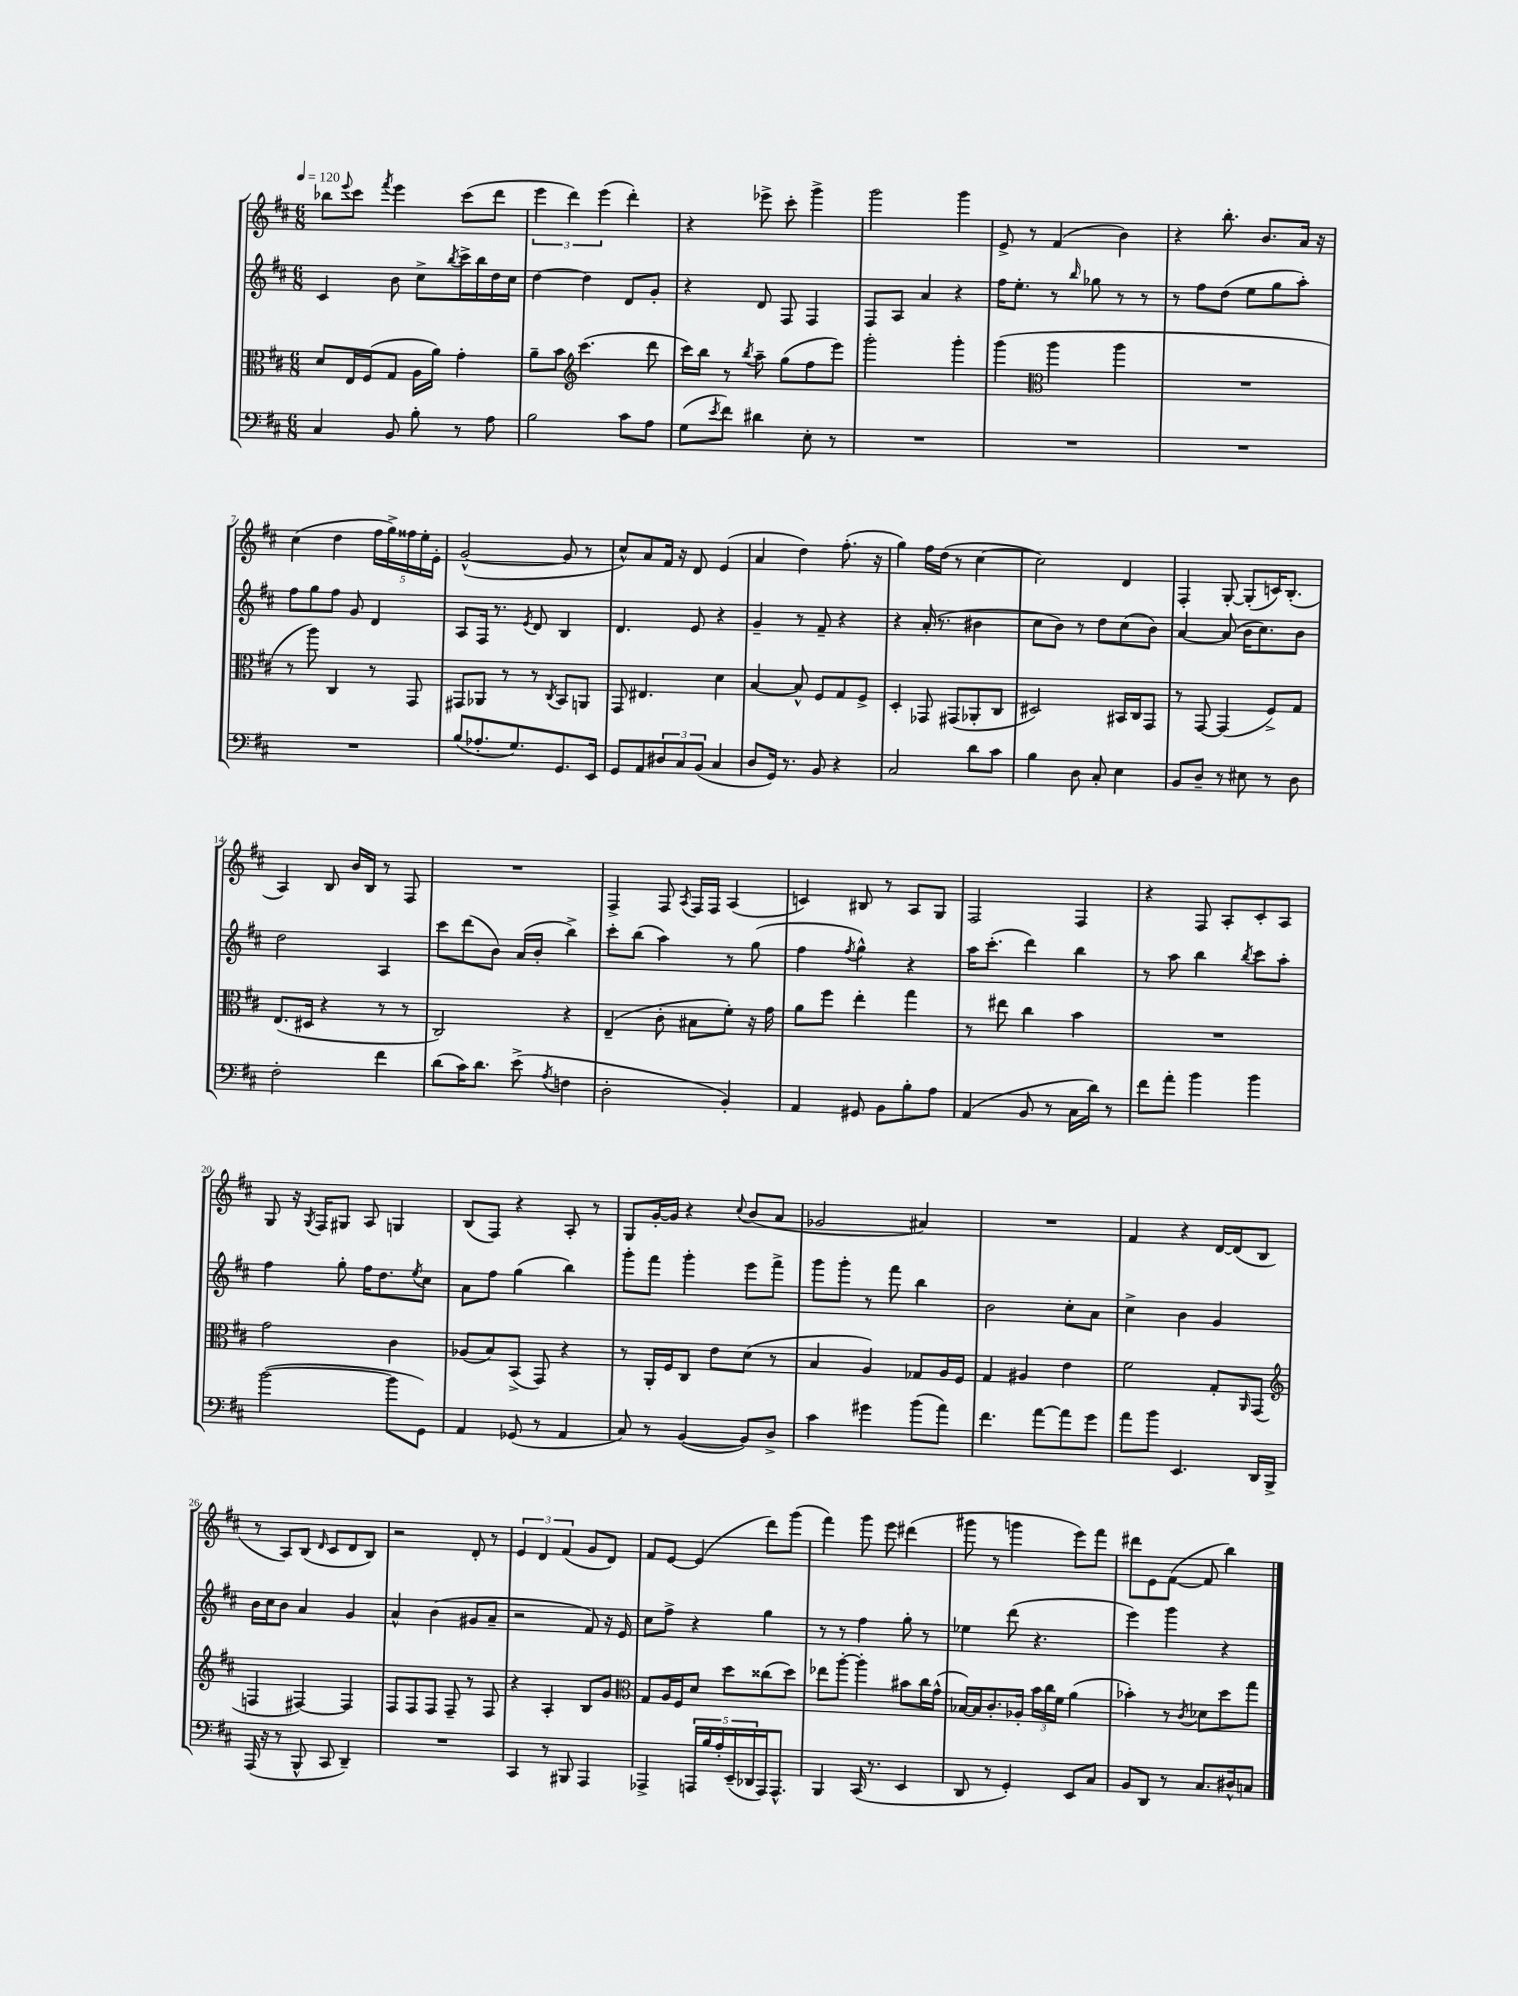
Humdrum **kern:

**kern	**kern	**kern	**kern
*part4	*part3	*part2	*part1
*staff4	*staff3	*staff2	*staff1
*clefF4	*clefC3	*clefG2	*clefG2
*k[f#c#]	*k[f#c#]	*k[f#c#]	*k[f#c#]
*M6/8	*M6/8	*M6/8	*M6/8
*MM120	*MM120	*MM120	*MM120
=1	=1	=1	=1
4C#/	8d/L	4c#/	8bb-X\L
.	.	.	8qqeee/
.	16E/L	.	8ccc#\J
.	(16F#/J	.	.
.	.	.	8qfff#/
8BB/	8G/J	8b\	4eee\
8B'\	16A\LL	8cc#^\L	.
.	16a\JJ)	.	.
.	.	8qbb/	.
8r	4g'\	16ccc#^\L	(8ccc#\L
.	.	16bb\	.
8A\	.	16dd\	8ddd\J
.	.	16cc#\JJ	.
=2	=2	=2	=2
2B\	8a~\L	[4dd\	6eee\
.	8b\J	.	.
.	.	.	6ddd\)
*	*clefG2	*	*
.	(4.ccc#\	4dd\]	.
.	.	.	(6eee\
8c#\L	.	8d/L	4ddd'\)
8A\J	8ddd\	8g'/J	.
=3	=3	=3	=3
(8G\L	16ccc#\LL)	4r	4r
.	16bb\JJ	.	.
8qe/	.	.	.
8f#\J)	8r	.	.
.	8qbb/	.	.
4d#X\	8aa~\	8d/	8eee-X^\
.	(8gg\L	8F#/	8ccc#'\
8E'\	8ff#\	4F#/	4ggg^\
8r	8eee\J)	.	.
=4	=4	=4	=4
2.r	2ggg'\	8F#/L	2ggg\
.	.	8A/J	.
.	.	4a/	.
.	4ggg'\	4r	4ggg\
=5	=5	=5	=5
2.r	(4ggg\	16ff#\KL	8e^/
.	.	8.ee'\J	.
.	.	.	8r
*	*clefC3	*	*
.	4aa\	8r	(4f#/
.	.	16qqbb/	.
.	.	8gg-X\	.
.	4aa\	8r	4b\)
.	.	8r	.
=6	=6	=6	=6
2.r	2.r	8r	4r
.	.	8ff#\L	.
.	.	(8dd\J	8.bb'\
.	.	8ee\L	.
.	.	.	8.b/L
.	.	8gg\	.
.	.	8aa'\J)	16a/Jk
.	.	.	16r
!!LO:LB:g=z
=7	=7	=7	=7
2.r	8r	8ff#\L	(4cc#\
.	8aa\)	8gg\	.
.	4C#/	8ff#\J	4dd\
.	.	8g/	.
.	8r	4d/	20ff#\LL
.	.	.	20gg^\)
.	.	.	20ff##X\
.	8GG/	.	.
.	.	.	20ee'\
.	.	.	20e'\JJ
=8	=8	=8	=8
(8B/L	8GG#X/L	8A/L	([2g^^/
8.A-X'/	8AA-X/J	16F#/Jk	.
.	.	8.r	.
.	8r	.	.
8.G/)	.	.	.
.	.	8qe/	.
.	8r	8d/	.
.	8qC#/	.	.
8.GG/	8BB/L	4B/	8g/]
.	8AAn/J	.	8r
16EE/Jk	.	.	.
=9	=9	=9	=9
8GG/L	8GG/	4.d/	8cc#^^/L)
8AA/	4.E#X/	.	8a/
12D#X/	.	.	16f#/Jk
.	.	.	16r
12C#/	.	.	.
.	.	8e/	8d/
(12BB/J	.	.	.
4C#/	4d\	4r	(4e/
=10	=10	=10	=10
8D/L	[4B/	4g~/	4a/
16GG/Jk)	.	.	.
8.r	.	.	.
.	8B^^/]	8r	4dd\)
8BB/	8F#/L	8f#~/	.
4r	8G/	4r	(8.ff#'\
.	8F#^/J	.	.
.	.	.	16r
=11	=11	=11	=11
2C#/	4D'/	4r	4gg\)
.	8GG-X/	(16a'/	16ff#\LL
.	.	8.r	(16dd\JJ
.	(8GG#X/L	.	8r
8d\L	8AA-X'/	4b#X\	[4cc#\
8c#\J	8C#/J	.	.
=12	=12	=12	=12
4B\	2D#X/)	8cc#\L	2cc#\])
.	.	8b\J)	.
8D\	.	8r	.
8C#'/	.	8dd\L	.
4E\	16BB#X/LL	(8cc#\	4d/
.	16C#/J	.	.
.	8GG/J	8b\J)	.
=13	=13	=13	=13
8BB/L	8r	[4a/	4F#'/
8D~/J	[8GG/	.	.
8r	(4GG/]	(8a/]	[8G'/
8E#X\	.	16b\KL	(8G'/L]
.	.	8.cc#\)	.
8r	8F#^/L)	.	16cn/K)
.	.	.	(8.B'/J
8D\	8G/J	8b\J	.
!!LO:LB:g=z
=14	=14	=14	=14
2F#'\	(8.E/L	2dd\	4A/)
.	16D#X/Jk	.	.
.	4r	.	8B/
.	.	.	16b/LL
.	.	.	16B/JJ
4f#\	8r	4A/	8r
.	8r	.	8F#/
=15	=15	=15	=15
(8d\L	2C#/)	8ccc#\L	2.r
16c#\K)	.	(8ddd\	.
8.d\J	.	.	.
.	.	8b\J)	.
(8e^\	.	(16a/LL	.
.	.	16b'/JJ	.
8qA/	.	.	.
4Fn\	4r	4bb^\)	.
=16	=16	=16	=16
2D'\	(4E~/	8ccc#'\L	4F#^/
.	.	(8bb\J	.
.	8c#'\	4aa\)	8F#/
.	.	.	8qA/
.	8B#X\L	.	16F#/LL
.	.	.	16F#/JJ
4BB'/)	8f#'\J)	8r	(4A/
.	16r	(8gg\	.
.	16g\	.	.
=17	=17	=17	=17
4AA/	8a\L	4ff#\	4cn/)
.	8ff#\J	.	.
.	.	8qff#/	.
8GG#X/	4ee'\	4gg^^\)	8B#X/
8BB\L	.	.	8r
8B'\	4gg\	4r	8A/L
8A\J	.	.	8G/J
=18	=18	=18	=18
(4AA/	8r	16aa\KL	2F#/
.	.	(8.ccc#'\J	.
.	8ee#X\	.	.
8BB/	4cc#\	4ddd\)	.
8r	.	.	.
16C#\LL	4b\	4bb\	4F#/
16d\JJ)	.	.	.
8r	.	.	.
=19	=19	=19	=19
8f#\L	2.r	8r	4r
8a'\J	.	8aa\	.
4b\	.	4bb\	8F#/
.	.	.	8A'/L
.	.	8qbb/	.
4b\	.	8ccc#\L	8c#'/
.	.	8aa'\J	8A/J
!!LO:LB:g=z
=20	=20	=20	=20
([2b\	2g\	4ff#\	8G/
.	.	.	16r
.	.	.	8qG/
.	.	.	16F#/KL
.	.	8gg'\	8G#X/J
.	.	16ff#\KL	8A/
.	.	8.dd\	.
8b\L]	4c#\	.	4Gn/
.	.	8qee/	.
8GG\J)	.	8cc#\J	.
=21	=21	=21	=21
4AA/	(8A-X/L	8a\L	(8B/L
.	8B/)	8ff#\J	8F#/J)
(8GG-X/	(8BB^/J	(4gg\	4r
8r	8GG/)	.	.
4AA/	4r	4bb\)	8A'/
.	.	.	8r
=22	=22	=22	=22
8C#/)	8r	8ggg'\L	8G/L
8r	16AA'/LL	8fff#\J	[16g'/L
.	16F#/J	.	16g/JJ]
([4BB/	8C#/J	4ggg'\	4r
.	8e\L	.	.
.	.	.	8qqcc#/
8BB/L])	(8d\J	8eee\L	(8b/L
8D^/J	8r	8fff#^\J	8a/J
=23	=23	=23	=23
4c#\	4B/	8ggg\L	2g-X/
.	.	8ggg'\J	.
4g#X\	4A/)	8r	.
.	.	8fff#\	.
(8b\L	8G-X/L	4bb\	4a#X/)
8a\J)	16A/L	.	.
.	16F#/JJ	.	.
=24	=24	=24	=24
4.f#\	4G/	2b\	2.r
.	4A#X/	.	.
[8a\L	.	.	.
8a\]	4e\	8cc#'\L	.
8g\J	.	8a\J	.
=25	=25	=25	=25
8a\L	2f#\	4cc#^\	4f#/
8b\J	.	.	.
4.EE/	.	4b\	4r
.	8G'/L	4g/	[16d/LL
.	.	.	(16d/J]
.	16qqAA/	.	.
16DD/LL	(8GG/J	.	8B/J
16BBB^/JJ	.	.	.
!!LO:LB:g=z
=26	=26	=26	=26
*	*clefG2	*	*
(16AAA/	4Fn/	16b\LL	8r
16r	.	16cc#\J	.
8r	.	8b\J	8A/L)
8BBB^^/	[4F#X/)	4a/	(8B/J
.	.	.	16qqd/
8CC#/	.	.	8c#/L
4DD~/)	4F#/]	4g/	8d/
.	.	.	8B/J)
=27	=27	=27	=27
2.r	8F#/L	4a^^/	2r
.	8F#/	.	.
.	8F#/J	(4b\	.
.	8F#~/	.	.
.	8r	8g#X/L	8d'/
.	8F#/	8a~/J	8r
=28	=28	=28	=28
4CC#/	4r	2r	6e/
.	.	.	6d/
8r	4A'/	.	.
.	.	.	(6f#/
8BBB#X/	.	.	.
4AAA/	8B/L	8f#/)	8g/L
.	8g/J	16r	8d/J)
.	.	16e/	.
=29	=29	=29	=29
*	*clefC3	*	*
4AAA-X^/	8G/L	8cc#\L	8f#/L
.	16A/L	8ff#^\J	[8e/J
.	16F#/J	.	.
20AAAn/LL	8d/J	4r	(4e/]
20B/	.	.	.
20A'/	.	.	.
.	8dd\L	.	.
(20EE~/	.	.	.
20DD-X/	.	.	.
16AAA/J)	(8cc##X\	4gg\	8ddd\L)
8.AAA^^/J	.	.	.
.	8dd\J)	.	(8ggg\J
=30	=30	=30	=30
4BBB/	8ee-X\L	8r	4fff#\)
.	[8aa'\J	8r	.
(16CC#/	4aa'\]	4ff#\	8ggg\
8.r	.	.	.
.	.	.	8eee\
4EE/	8b#X\L	8gg'\	(4ddd#X\
.	16cc#\L	8r	.
.	(16g^^\JJ	.	.
=31	=31	=31	=31
8DD/	[16B-X/LL)	4ee-X\	8ggg#X\
.	16B-/J]	.	.
8r	8.c#'/	.	8r
4GG'/)	.	(8ddd\	4gggn\
.	16A-X'/Jk	.	.
.	24b\LL	4.r	.
.	24cc#\	.	.
.	24f#\JJ	.	.
8EE/L	(4a\	.	8eee\L)
8C#/J	.	.	8fff#\J
=32	=32	=32	=32
8BB/L	4b-X'\)	4eee\)	8ddd#X\L
8DD/J	.	.	8e\
8r	8r	4ggg\	([8f#\J
.	8qc#/	.	.
8.C#/L	8d-X\L	.	8f#/]
.	8dd\	4r	4bb\)
16D#X^^/k	.	.	.
8Cn/J	8gg\J	.	.
==	==	==	==
*-	*-	*-	*-
